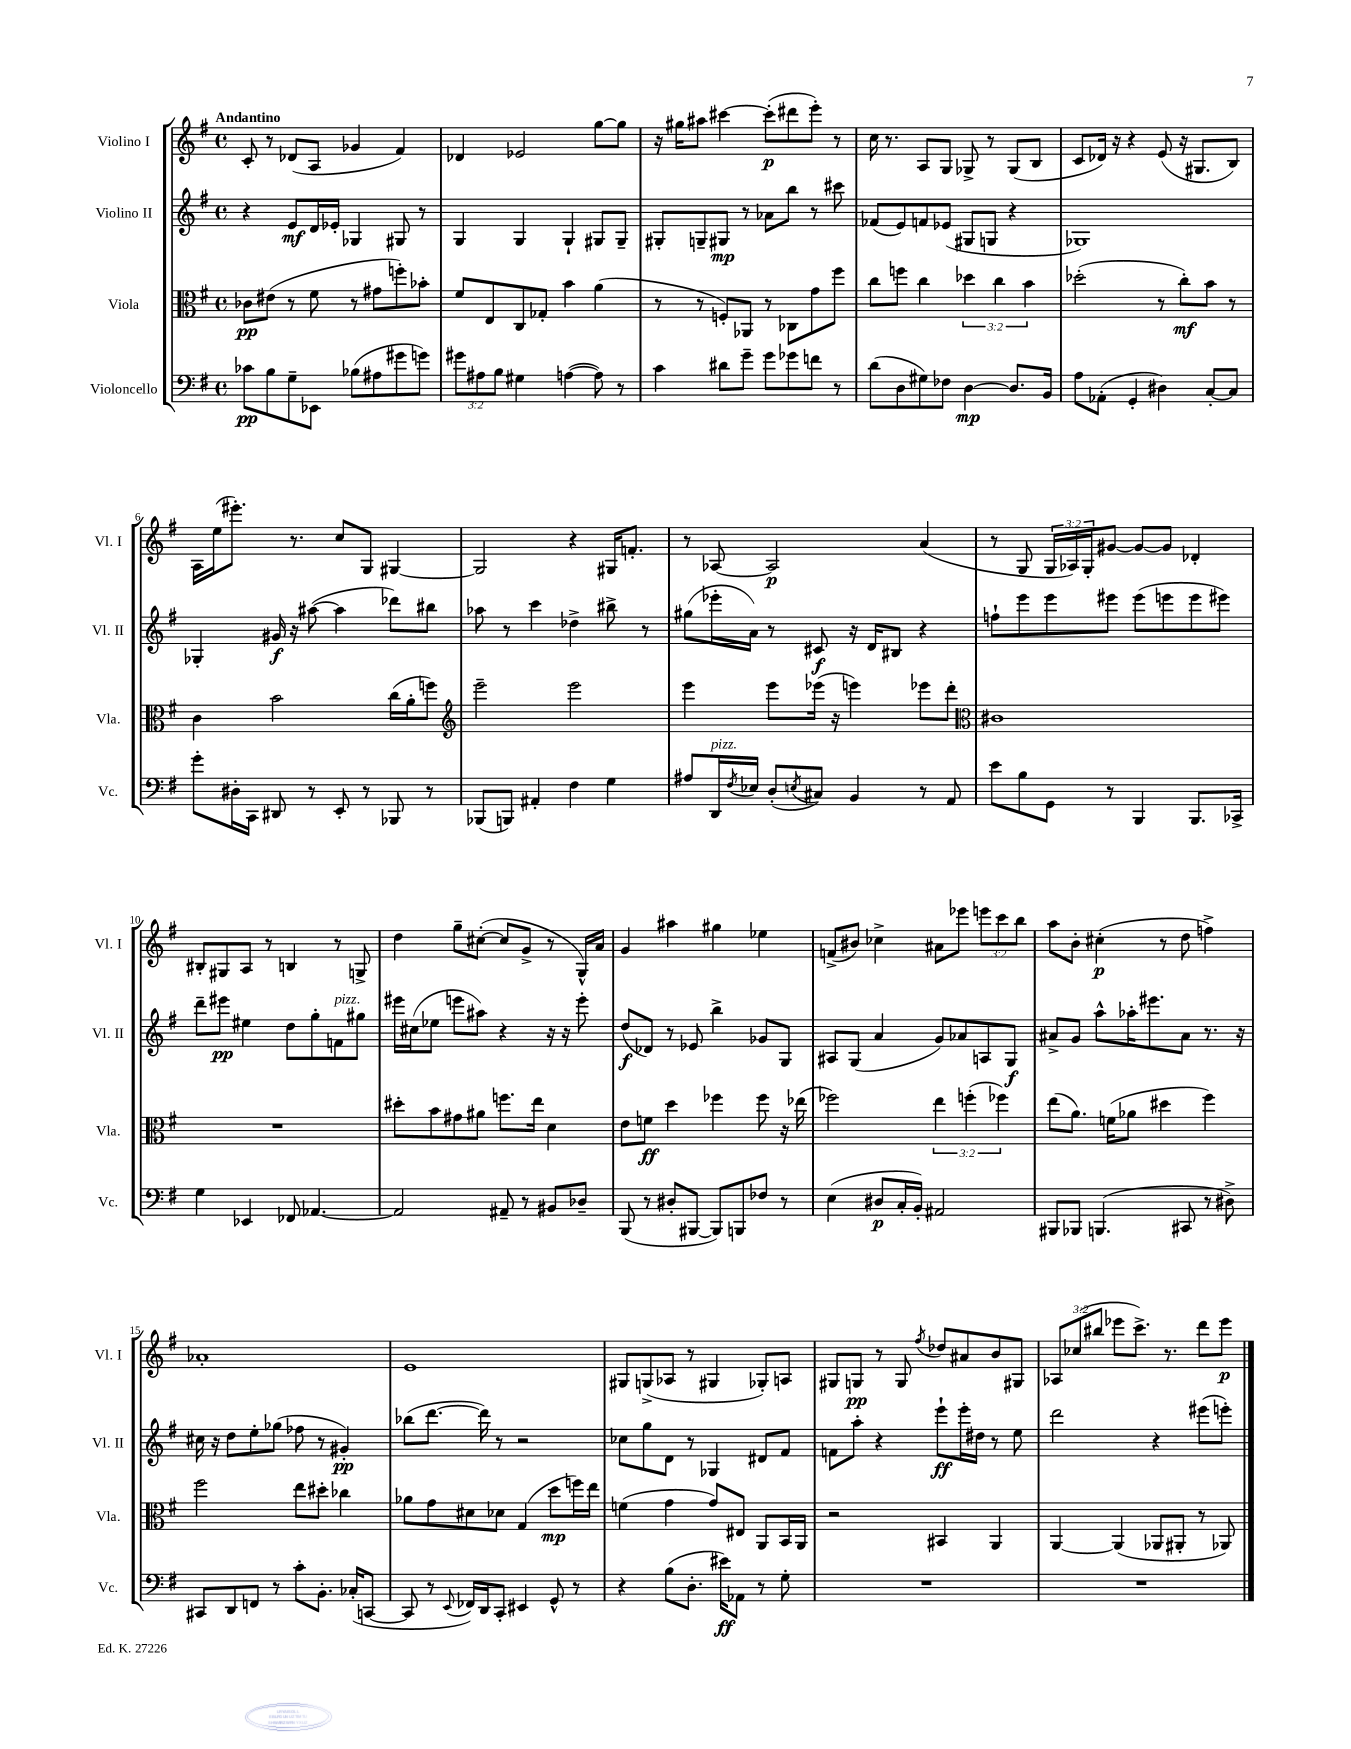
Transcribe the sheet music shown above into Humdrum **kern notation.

**kern	**dynam	**kern	**dynam	**kern	**dynam	**kern	**dynam
*part4	*part4	*part3	*part3	*part2	*part2	*part1	*part1
*staff4	*staff4	*staff3	*staff3	*staff2	*staff2	*staff1	*staff1
*I"Violoncello	*	*I"Viola	*	*I"Violino II	*	*I"Violino I	*
*I'Vc.	*	*I'Vla.	*	*I'Vl. II	*	*I'Vl. I	*
*clefF4	*	*clefC3	*	*clefG2	*	*clefG2	*
*k[f#]	*	*k[f#]	*	*k[f#]	*	*k[f#]	*
*M4/4	*	*M4/4	*	*M4/4	*	*M4/4	*
*met(c)	*	*met(c)	*	*met(c)	*	*met(c)	*
=1	=1	=1	=1	=1	=1	=1	=1
!	!	!	!	!	!	!LO:TX:a:B:t=Andantino	!
8c-X\L	pp	8c-X\L	pp	4r	.	8c'/	.
8B\	.	(8e#X\J	.	.	.	8r	.
8G~\	.	8r	.	8e/L	mf	(8d-X/L	.
8EE-X\J	.	8f#\	.	16d/L	.	8A/J	.
.	.	.	.	16e-X'/JJ	.	.	.
(8B-X\L	.	8r	.	4G-X/	.	4g-X/	.
8A#X\	.	8g#X\L	.	.	.	.	.
8g#X\	.	8ffn'\)	.	8G#X/	.	4f#/)	.
8gn\J)	.	8b-X'\J	.	8r	.	.	.
=2	=2	=2	=2	=2	=2	=2	=2
12g#X\L	.	8f#/L	.	4G/	.	4d-X/	.
12A#X\	.	.	.	.	.	.	.
.	.	8E/	.	.	.	.	.
12B\J	.	.	.	.	.	.	.
4G#X\	.	8C/	.	4G/	.	2e-X/	.
.	.	8G-X'/J	.	.	.	.	.
([4An\	.	4b\	.	4G`/	.	.	.
8A\])	.	(4a\	.	8G#X/L	.	[8gg\L	.
8r	.	.	.	8G#~/J	.	8gg\J]	.
=3	=3	=3	=3	=3	=3	=3	=3
4c\	.	8r	.	8G#X'/L	.	16r	.
.	.	.	.	.	.	16gg#X\KL	.
.	.	8r	.	8Gn~/	.	8aa#X\J	.
8d#X\L	.	8Fn'/L)	.	8G#X/J	mp	[4ccc#X\	.
8g~\J	.	8AA-X/J	.	8r	.	.	.
8g\L	.	8r	.	8a-X\L	.	(8ccc#'\L]	p
8g-X\	.	8C-X\L	.	8bb\J	.	8ddd#X\	.
8fn\J	.	8g\	.	8r	.	8eee'\J)	.
8r	.	8ff#\J	.	8ccc#X\	.	8r	.
=4	=4	=4	=4	=4	=4	=4	=4
(8d\L	.	8cc\L	.	(8f-X/L	.	16cc\	.
.	.	.	.	.	.	8.r	.
8D\	.	8ffn\J	.	8e/)	.	.	.
8G#X\)	.	4cc\	.	8fn/	.	8A/L	.
8F-X\J	.	.	.	(8e-X/J	.	8G/J	.
[4D\	mp	6dd-X\	.	8G#X/L	.	8G-X^/	.
.	.	.	.	8Gn/J	.	8r	.
.	.	6cc\	.	.	.	.	.
8.D/L]	.	.	.	4r	.	(8G-/L	.
.	.	6b\	.	.	.	.	.
.	.	.	.	.	.	8B/J	.
16BB/Jk	.	.	.	.	.	.	.
=5	=5	=5	=5	=5	=5	=5	=5
8A\L	.	(2dd-X'\	.	1G-X)	.	8c/L	.
(8AA-X'\J	.	.	.	.	.	16d-X/Jk)	.
.	.	.	.	.	.	16r	.
4GG'/	.	.	.	.	.	4r	.
4D#X\)	.	8r	.	.	.	(8e/	.
.	.	8cc'\L)	mf	.	.	16r	.
.	.	.	.	.	.	8.G#X/L	.
[8C'/L	.	8b\J	.	.	.	.	.
8C/J]	.	8r	.	.	.	8B/J)	.
!!LO:LB:g=z
=6	=6	=6	=6	=6	=6	=6	=6
8g'\L	.	4c\	.	4G-X'/	.	16A\LL	.
.	.	.	.	.	.	(16ee\J	.
16D#X'\L	.	.	.	.	.	8.eee#X'\J)	.
16CC\JJ	.	.	.	.	.	.	.
8DD#X/	.	2b\	.	16g#X/	f	.	.
.	.	.	.	16r	.	8.r	.
8r	.	.	.	([8aa#X\	.	.	.
8EE'/	.	.	.	4aa#\]	.	8cc/L	.
8r	.	.	.	.	.	8G/J	.
8BBB-X/	.	(16cc\LL	.	8ddd-X\L)	.	[4G#X/	.
.	.	16a'\J	.	.	.	.	.
8r	.	8ffn\J)	.	8bb#X\J	.	.	.
=7	=7	=7	=7	=7	=7	=7	=7
*	*	*clefG2	*	*	*	*	*
(8BBB-X/L	.	2eee~\	.	8aa-X\	.	2G#/]	.
8BBBn/J)	.	.	.	8r	.	.	.
4AA#X'/	.	.	.	4ccc\	.	.	.
4F#\	.	2eee\	.	4dd-X^\	.	4r	.
4G\	.	.	.	8bb#X^\	.	16G#X/KL	.
.	.	.	.	.	.	8.fn'/J	.
.	.	.	.	8r	.	.	.
=8	=8	=8	=8	=8	=8	=8	=8
8A#X/L	.	4eee\	.	(8gg#X\L	.	8r	.
!LO:TX:a:i:t=pizz.	!	!	!	!	!	!	!
16DD/L	.	.	.	16eee-X'\L	.	[8A-X/	.
8qF#/	.	.	.	.	.	.	.
16E-X/JJ	.	.	.	16a\JJ)	.	.	.
(8D'/L	.	8eee\L	.	8r	.	2A-/]	p
8qEn/	.	.	.	.	.	.	.
8C#X/J)	.	(16eee-X\Jk	.	8c#X/	f	.	.
.	.	16r	.	.	.	.	.
4BB/	.	4eeen\)	.	16r	.	.	.
.	.	.	.	16d/KL	.	.	.
.	.	.	.	8B#X/J	.	.	.
8r	.	8eee-X\L	.	4r	.	(4a/	.
8AA/	.	8ddd'\J	.	.	.	.	.
=9	=9	=9	=9	=9	=9	=9	=9
*	*	*clefC3	*	*	*	*	*
8e\L	.	1c#X	.	8ffn`\L	.	8r	.
8B\	.	.	.	8eee\	.	8G/	.
8GG\J	.	.	.	8eee\	.	24G/LL	.
.	.	.	.	.	.	24A-X/)	.
.	.	.	.	.	.	24G'/J	.
8r	.	.	.	8eee#X\J	.	[8g#X/J	.
4BBB/	.	.	.	(8eee#\L	.	8g#/L_	.
.	.	.	.	8eeen\	.	8g#/J]	.
8.BBB/L	.	.	.	8eee\	.	4d-X'/	.
.	.	.	.	8eee#X\J)	.	.	.
16CC-X^/Jk	.	.	.	.	.	.	.
!!LO:LB:g=z
=10	=10	=10	=10	=10	=10	=10	=10
4G\	.	1r	.	8ddd~\L	.	8B#X'/L	.
.	.	.	.	8eee#X\J	pp	8G#X/	.
4EE-X/	.	.	.	4ee#X\	.	8A/J	.
.	.	.	.	.	.	8r	.
8FF-X/	.	.	.	8dd\L	.	4Bn/	.
[4.AA-X/	.	.	.	8gg'\	.	.	.
!	!	!	!	!LO:TX:a:i:t=pizz.	!	!	!
.	.	.	.	8fn\	.	8r	.
.	.	.	.	8gg#X\J	.	8Gn^/	.
=11	=11	=11	=11	=11	=11	=11	=11
2AA-/]	.	8dd#X'\L	.	16eee#X\LL	.	4dd\	.
.	.	.	.	(16cc#X\J	.	.	.
.	.	8b\	.	8ee-X\J	.	.	.
.	.	8g#X\	.	8eeen\L	.	8gg~\L	.
.	.	8a#X\J	.	8aa#X\J)	.	([8cc#X'\J	.
8AA#X~/	.	8.ffn\L	.	4r	.	8cc#/L]	.
8r	.	.	.	.	.	8g^/J	.
.	.	16ee\Jk	.	.	.	.	.
8BB#X/L	.	4d\	.	16r	.	8r	.
.	.	.	.	16r	.	.	.
8D-X~/J	.	.	.	8eee'\	.	16G^^/LL)	.
.	.	.	.	.	.	16a/JJ	.
=12	=12	=12	=12	=12	=12	=12	=12
(8BBB/	.	8e\L	.	(8dd/L	f	4g/	.
8r	.	8fn\J	ff	8d-X/J)	.	.	.
8D#X'/L	.	4dd\	.	8r	.	4aa#X\	.
[8BBB#X/J	.	.	.	8e-X/	.	.	.
8BBB#/L])	.	4ff-X\	.	4bb^\	.	4gg#X\	.
8BBBn/	.	.	.	.	.	.	.
8F-X/J	.	8ff-\	.	8g-X/L	.	4ee-X\	.
8r	.	16r	.	8G/J	.	.	.
.	.	(16ee-X\	.	.	.	.	.
=13	=13	=13	=13	=13	=13	=13	=13
(4E\	.	2ff-X\)	.	8A#X/L	.	(8fn^/L	.
.	.	.	.	(8G/J	.	8b#X/J)	.
8D#X/L	p	.	.	4a/	.	4cc-X^\	.
16C'/L	.	.	.	.	.	.	.
16BB'/JJ)	.	.	.	.	.	.	.
2AA#X/	.	6ee\	.	8g/L)	.	8a#X\L	.
.	.	.	.	8a-X/	.	8eee-X\J	.
.	.	(6ffn'\	.	.	.	.	.
.	.	.	.	8An/	.	12eeen\L	.
.	.	6ff-X\)	.	.	.	12ccc\	.
.	.	.	.	8G/J	f	.	.
.	.	.	.	.	.	12bb\J	.
=14	=14	=14	=14	=14	=14	=14	=14
8BBB#X/L	.	(8ee\L	.	8a#X^/L	.	8aa\L	.
8BBB-X/J	.	8.a\J)	.	8g/J	.	8b'\J	.
(4.BBBn/	.	.	.	8aa^^\L	.	(4cc#X'\	p
.	.	(16fn\KL	.	.	.	.	.
.	.	8a-X\J	.	16aa-X'\K	.	.	.
.	.	.	.	8.eee#X\	.	.	.
.	.	4dd#X\	.	.	.	8r	.
8CC#X/	.	.	.	8a#\J	.	8dd\	.
8r	.	4ff#\)	.	8.r	.	4ffn^\)	.
8D#X^\)	.	.	.	.	.	.	.
.	.	.	.	16r	.	.	.
!!LO:LB:g=z
=15	=15	=15	=15	=15	=15	=15	=15
8CC#X/L	.	2ff#\	.	16cc#X\	.	1a-X'	.
.	.	.	.	16r	.	.	.
8DD/	.	.	.	8dd\L	.	.	.
8FFn/J	.	.	.	8ee'\	.	.	.
8r	.	.	.	(8gg-X\J	.	.	.
8c'\L	.	8ee\L	.	8ff-X\	.	.	.
8.BB'\J	.	8dd#X'\J	.	8r	.	.	.
.	.	4cc-X\	.	4g#X'/)	pp	.	.
(16C-X'/KL	.	.	.	.	.	.	.
[8CCn/J	.	.	.	.	.	.	.
=16	=16	=16	=16	=16	=16	=16	=16
8CC/]	.	8a-X\L	.	(8bb-X\L	.	1e	.
8r	.	8g\	.	[8.ddd\J	.	.	.
8qqEE/	.	.	.	.	.	.	.
16FF-X/LL)	.	8d#X\	.	.	.	.	.
16DD/J	.	.	.	16ddd\])	.	.	.
8CC'/J	.	8d-X\J	.	8r	.	.	.
4EE#X/	.	(4G/	.	2r	.	.	.
8GG^^/	.	8dd\L	mp	.	.	.	.
8r	.	16ffn\L)	.	.	.	.	.
.	.	16ee\JJ	.	.	.	.	.
=17	=17	=17	=17	=17	=17	=17	=17
4r	.	(4fn\	.	8cc-X\L	.	8G#X/L	.
.	.	.	.	8gg\	.	(8Gn^/	.
(8B\L	.	4g\	.	8d\J	.	8A-X/J	.
8.D'\J	.	.	.	8r	.	8r	.
.	.	8g/L)	.	4G-X/	.	4G#X/	.
16e#X\KL)	ff	.	.	.	.	.	.
8AA-X\J	.	8E#X/J	.	.	.	.	.
8r	.	8AA/L	.	8d#X/L	.	8G-X'/L)	.
8G'\	.	16BB/L	.	8f#/J	.	8An/J	.
.	.	16AA/JJ	.	.	.	.	.
=18	=18	=18	=18	=18	=18	=18	=18
1r	.	2r	.	8fn\L	.	8G#X/L	.
.	.	.	.	8aa'\J	.	8Gn/J	pp
.	.	.	.	4r	.	8r	.
.	.	.	.	.	.	8G/	.
.	.	.	.	.	.	8qff#/	.
.	.	4BB#X/	.	8eee`\L	ff	8dd-X/L	.
.	.	.	.	16eee'\L	.	8a#X/	.
.	.	.	.	16dd#X\JJ	.	.	.
.	.	4AA/	.	8r	.	8b/	.
.	.	.	.	8ee\	.	8G#X/J	.
=19	=19	=19	=19	=19	=19	=19	=19
1r	.	[4AA/	.	2ddd\	.	12A-X/L	.
.	.	.	.	.	.	(12cc-X/	.
.	.	.	.	.	.	12bb#X/J	.
.	.	(4AA/]	.	.	.	8eee-X\L	.
.	.	.	.	.	.	8.ccc^\J)	.
.	.	8AA-X/L	.	4r	.	.	.
.	.	.	.	.	.	8.r	.
.	.	8AA#X'/J	.	.	.	.	.
.	.	8r	.	(8eee#X\L	.	8ddd\L	.
.	.	8AA-X/)	.	8eeen'\J)	.	8eee-\J	p
==	==	==	==	==	==	==	==
*-	*-	*-	*-	*-	*-	*-	*-
